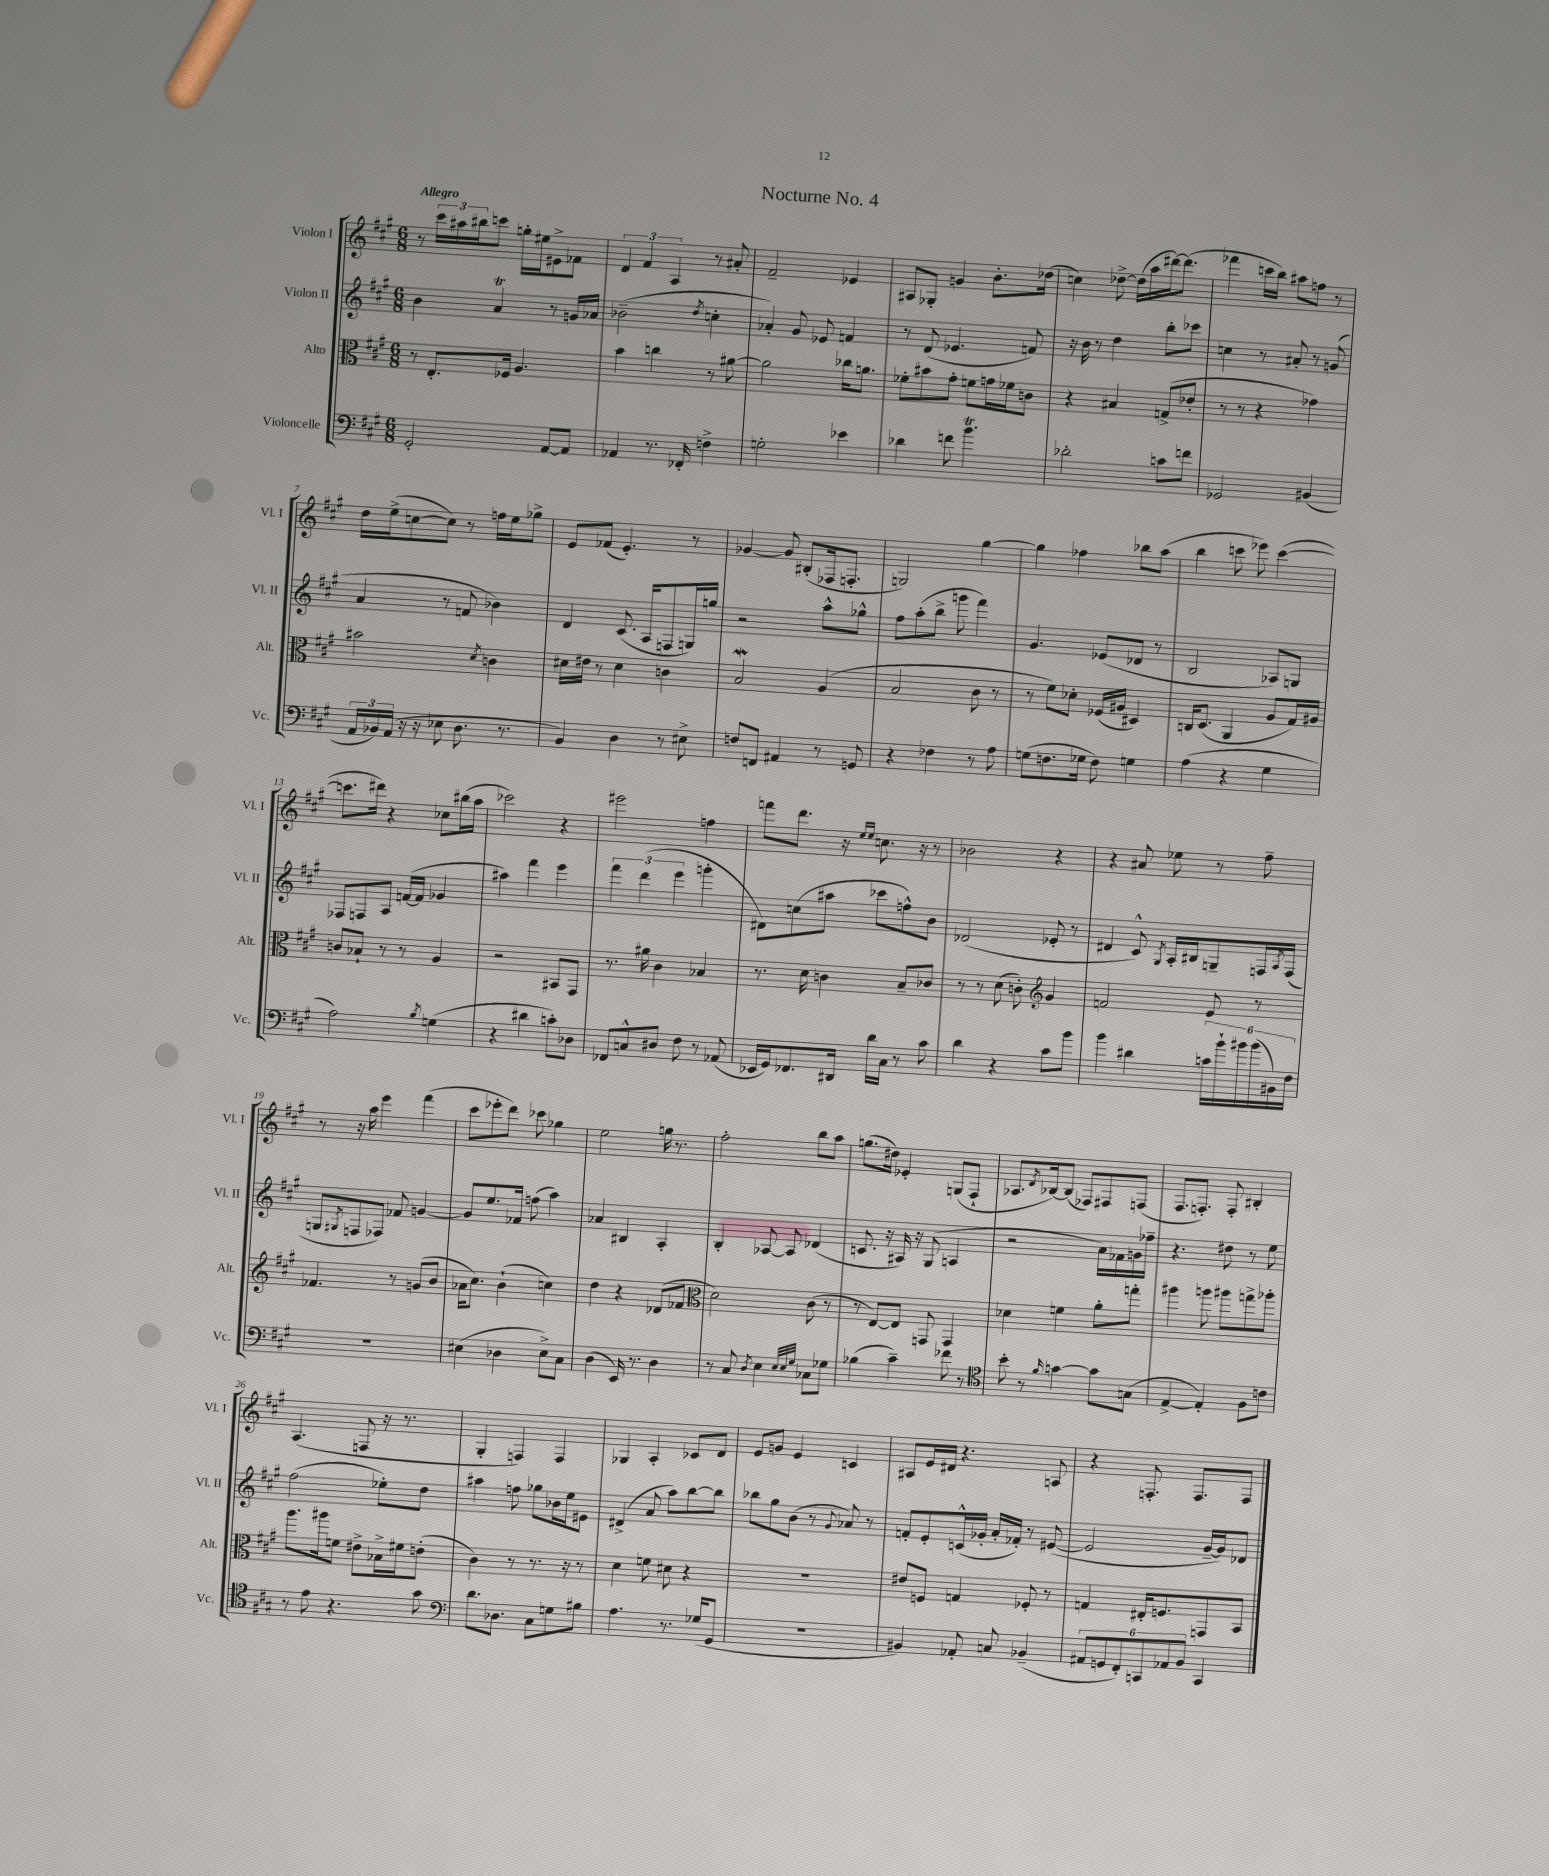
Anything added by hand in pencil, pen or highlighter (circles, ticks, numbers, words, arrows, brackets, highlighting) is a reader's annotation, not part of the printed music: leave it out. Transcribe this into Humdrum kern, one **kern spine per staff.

**kern	**kern	**kern	**kern
*staff4	*staff3	*staff2	*staff1
*clefF4	*clefC3	*clefG2	*clefG2
*k[f#c#g#]	*k[f#c#g#]	*k[f#c#g#]	*k[f#c#g#]
*M6/8	*M6/8	*M6/8	*M6/8
2GG#'	8r	4b	8r
.	8.E'	.	24ccc#
.	.	.	24aa#
.	.	.	24bb#
.	.	4a	8ccc
.	16F-	.	.
.	4.A	.	16gg'
.	.	.	16ee#
[8AA	.	8r	8e#^
8AA]	.	16g	8f-
.	.	16a-	.
=	=	=	=
4AA-	4b	(2b-~	6d
.	.	.	6f#
8.r	4cc	.	.
.	.	.	6A
16FF-'	.	.	.
.	.	8qdd	.
4F^	8r	4cc'	8r
.	[8a#	.	8a#'
=	=	=	=
2G'	2a#]	4a-')	2f#~
.	.	8g#	.
.	.	8e-	.
4e-	16cc-	4f	4e-
.	8.a	.	.
=	=	=	=
4d-	8f-'	8r	8A#
.	8b#	(8d	8G-'
8f	8g#'	4.e-	4g
4.b	8f	.	.
.	16g	.	8.b'
.	16f-	.	.
.	8c	8f)	.
.	.	.	(16dd-
=	=	=	=
2d-'	4r	16r	4cc)
.	.	16b	.
.	.	8r	.
.	4B#	4dd	[8dd-^
.	.	.	(16dd-]
.	.	.	16aa
8c	(8G^	8bb'	[16ddd#)
.	.	.	(8.ddd#]
8f	8e-'	8ccc-	.
=	=	=	=
2GG-	8r	4cc	4fff-
.	8r	.	.
.	4r	8r	16ccc
.	.	.	16bb)
.	.	8a#'	8aa#
(4BB#	4g-)	8r	8ff
.	.	(8g	8r
=	=	=	=
24AA	2b#	4a	16dd
24BB-)	.	.	.
.	.	.	(16ee^
(24AA	.	.	.
16r	.	.	[8cc
16r	.	.	.
8E-	.	8r	8cc])
8.D	.	8f	8r
.	8qd	.	.
.	4c	4b-)	16ff
8.r	.	.	16ee
.	.	.	8gg-^
=	=	=	=
4BB)	16d#	4d	8e
.	16e#	.	.
.	8r	.	(8f-
4D	4d#	(8.c#	4.e')
.	.	16A	.
8r	4c	8F	.
8E#^	.	16G)	8r
.	.	16gg	.
=	=	=	=
8F	2B	2r	[4g-
8FF	.	.	.
4AA#	.	.	8g-]
.	.	.	(8B#'
8r	(4A	8aa^^	16F-
.	.	.	8.F'
8GG	.	8gg-^^	.
=	=	=	=
4r	2B	8ff#	2G)
.	.	(8aa'	.
4F-	.	8bb^	.
.	.	8ggg	.
8r	8c#	4fff#)	[4gg#
8A	8r	.	.
=	=	=	=
(8G	8r	4.g#	4gg#]
8.F	8f#)	.	.
.	8d-'	.	4ff-
16G-	.	.	.
8F)	(16F-	(8e-	.
.	16A#	.	.
4G	4D#)	8d-	8bb-
.	.	8r	(8aa
=	=	=	=
(4A	16C	2B	4bb
.	(8.D	.	.
4r	4AA	.	8ccc
.	.	.	8eee-)
4G#	8A	8A-)	([4ccc
.	16G#)	8G	.
.	16A#	.	.
=	=	=	=
2A)	8c	8F-	8.ccc]
.	8B-`	8F	.
.	.	.	16ddd#)
.	8r	8A	4r
.	8r	([16f	.
.	.	16f]	.
8qB	.	.	.
(4G	4A	4g-	8cc-
.	.	.	(16bb#
.	.	.	16aa
=	=	=	=
4r	2r	4aa#)	2ccc-)
4d#	.	4fff#	.
8c')	8BB#	4eee	4r
8D-	8GG#	.	.
=	=	=	=
8FF-	8.r	6fff#	2eee#
8C^^	.	.	.
.	.	(6ddd	.
.	16a#	.	.
8D#	4c#	.	.
.	.	6eee	.
8F#	.	.	.
8r	4B-	4ggg'	4ff
(8AA-	.	.	.
=	=	=	=
16EE-	8.r	8d#)	8fff
16GG#)	.	.	.
8.FF-	.	(8cc	8.ddd
.	16d	.	.
.	4c	8aa#	.
16DD#	.	.	16r
.	.	.	16qqee
.	.	.	16qqee
16d	.	8ccc-	8.cc
16C#	.	.	.
8r	8B~	8ff^^)	.
.	.	.	16r
8c#	8c-	8b	8r
=	=	=	=
4d	8r	(2d-	2b-
.	8r	.	.
4r	(8d	.	.
.	8c')	.	.
*	*clefG2	*	*
8c#	4g#	8e-'	4r
8b	.	8r	.
=	=	=	=
4b	2f	4d#	4r
4d#	.	8c#^^)	8a#
.	.	8qG#	.
.	.	16A'	8ee-
.	.	16B#	.
24c	8e	8G~	8r
24b`	.	.	.
24b#	.	.	.
(24b#	8r	16F	8ff#~
24BB#)	.	.	.
.	.	8qA	.
.	.	(16F	.
24F#	.	.	.
=	=	=	=
2.r	4.f-	8G	8r
.	.	8qG#	.
.	.	8F	16r
.	.	.	16aa
.	.	8F-)	4eee
.	8r	8f-	.
.	(8g	[4g	(4fff#
.	8b	.	.
=	=	=	=
(4E#	16a-	8g]	8ccc#
.	8.cc#)	.	.
.	.	8.ee	8eee-'
4D-	(4b`	.	8ddd)
.	.	16f-	.
.	.	(8ff	8ccc-
8E#^)	4cc)	4aa)	4gg-
8C#	.	.	.
=	=	=	=
(4D	4dd	4a-	2ee
16EE)	4r	4B#	.
8.r	.	.	.
4D	(8d-	4A'	16gg
.	.	.	8.r
.	8f-	.	.
=	=	=	=
*	*clefC3	*	*
8r	2d)	4B'	2ff#'
8C#	.	.	.
8qD	.	.	.
4E	.	[8A-	.
.	.	8A-]	.
32qqE	.	.	.
32qqE	.	.	.
32qqG#	.	.	.
8C-	(8c#	(4d-	8bb
8G-	8r	.	8aa
=	=	=	=
(4B-	8r	8.c	(8.gg
.	[8E)	.	.
.	.	16r	16dd#)
4c#~)	8E]	16A#)	4e-'
.	.	16r	.
.	8GG	(8G#	.
8f-	4GG	4A	(8G
8r	.	.	8F#`
=	=	=	=
*clefC4	*	*	*
8b'	4d-	2r	8.A-
8r	.	.	.
.	.	.	8qd
.	.	.	[16B-)
16qqf#	.	.	.
[4g	4f	.	(8B-]
.	.	.	8F-)
8g]	8a'	16a)	8F#
.	.	16f-	.
(8G	8gg'	16g	(8F
.	.	16ff-~	.
=	=	=	=
[4E^	4aa#	4.r	8.F#
.	.	.	8.F')
4E'])	8aa	.	.
.	8aa#	8dd#	8F'
8F#	8gg^	8r	4B#'
8c	8aa-'	8ee	.
=	=	=	=
8r	8.aa	(2ff#	(4.A
8e	.	.	.
.	16aa#	.	.
4.r	8f	.	.
.	8e#^	.	8F
.	16B-^	8ee-')	16r
.	16f#	.	8.r
8g#	(8e'	8dd	.
=	=	=	=
*clefF4	*	*	*
8.d	4c#)	4aa#	4G#'
8.D-	.	.	.
.	8r	8ff	4F)
8C#	8.r	8gg-	.
8G	.	16b-	4F
.	16r	16ee	.
8B#	8r	8e#	.
=	=	=	=
4.A	4d	(4d#^	4G-
.	8f	8a	4A'
8.r	8d#	8aa)	.
.	4r	[8bb	8c-
(16G-	.	.	.
8GG#	.	8bb]	8d
=	=	=	=
2.r	2.r	8bb-	8e
.	.	8gg#	8g
.	.	(8b	4e
.	.	8r	.
.	.	8qqg#	.
.	.	8a-)	4c
.	.	8r	.
=	=	=	=
4BB#)	8e#	8f'	8A#
.	8F	8e'	16e
.	.	.	16d#
8AA-'	4G	(16c^^	4.r
.	.	16g-'	.
8C	.	16a'	.
.	.	16f-')	.
(4BB-~	8F-'	8r	.
.	8r	([8e#	8A
=	=	=	=
12AA#	4G	2e#]	4r
12GG	.	.	.
12FF#')	.	.	.
12CC	16E#'	.	8.F'
.	8.F	.	.
12AA-	.	.	.
12BB	.	.	.
.	.	.	8.F
4CC	8GG	[16g#~	.
.	.	16g#])	.
.	8BB	8d-	8F
==	==	==	==
*-	*-	*-	*-
